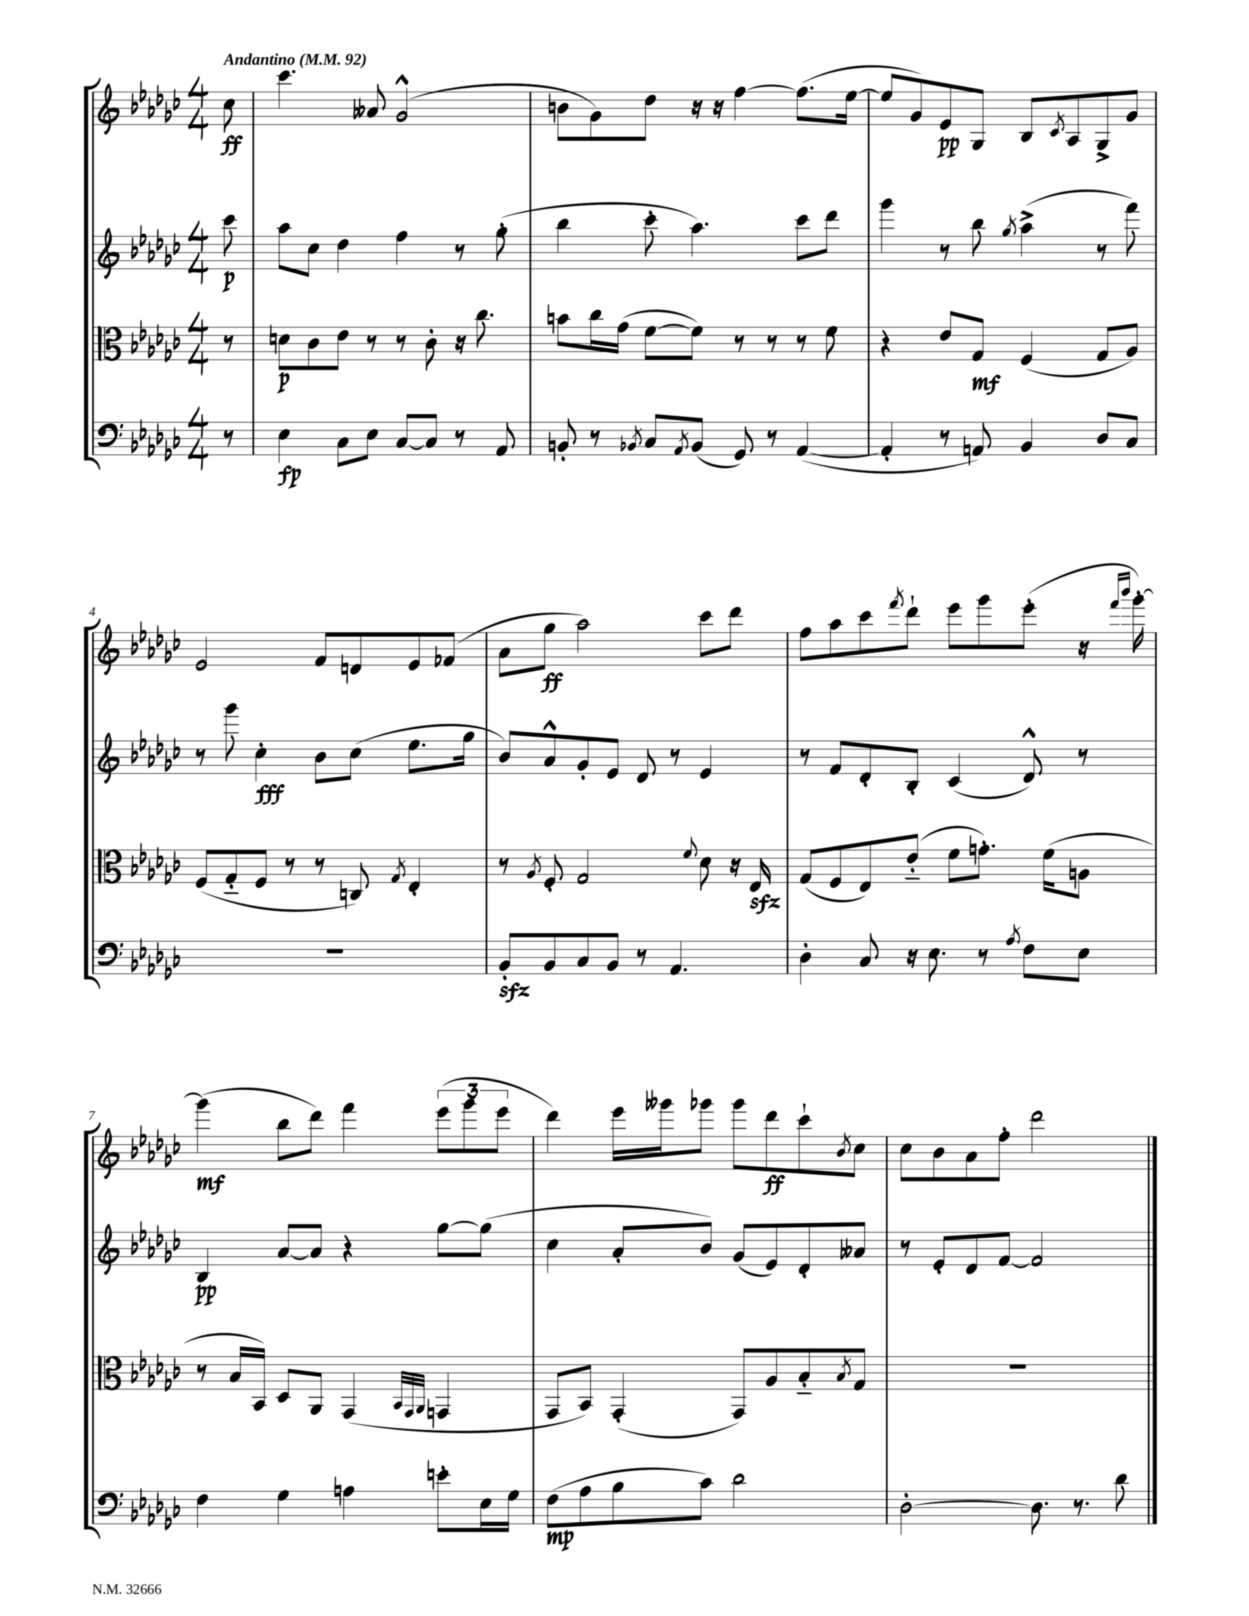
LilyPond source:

<<
\new StaffGroup <<
\new Staff = "s0" {
    \clef treble \key ges \major \numericTimeSignature \time 4/4 \partial 8 \tempo "Andantino" 4 = 92
    ces''8\ff |
    ces'''4. aeses'8 ges'2-^( |
    b'8 ges'8) des''8 r16 r16 f''4~ f''8.( ees''16~ |
    ees''8 ges'8) ees'8\pp ges8 bes8 \acciaccatura { ces'8 } aes8 ges8-> ges'8 |
    ees'2 f'8 d'8 ees'8 fes'8( |
    aes'8 ges''8\ff aes''2) ces'''8 des'''8 |
    f''8 aes''8 ces'''8 \acciaccatura { f'''8 } des'''8-! ees'''8 ges'''8 ees'''8-.( r16 \grace { f'''16 bes'''16 } ges'''16~-.) |
    ges'''4\mf( bes''8 des'''8) f'''4 \tuplet 3/2 { ees'''8( ges'''8 ees'''8 } |
    des'''4) ees'''16 geses'''16 ges'''8 ges'''8 des'''8\ff ces'''8-! \acciaccatura { bes'8 } ces''8 |
    ces''8 bes'8 aes'8 f''8-. des'''2 \bar "|." |
}
\new Staff = "s1" {
    \clef treble \key ges \major \numericTimeSignature \time 4/4 \partial 8
    ces'''8\p |
    aes''8 ces''8 des''4 f''4 r8 ges''8-.( |
    bes''4 ces'''8-. aes''4.) ces'''8 des'''8 |
    ges'''4 r8 bes''8 \acciaccatura { ges''8 } aes''4->( r8 f'''8) |
    r8 ges'''8 ces''4-.\fff bes'8 ces''8( ees''8. ges''16 |
    bes'8) aes'8-^ ges'8-. ees'8 des'8 r8 ees'4 |
    r8 f'8 des'8-. bes8-. ces'4( des'8-^) r8 |
    bes4\pp aes'8~ aes'8 r4 ges''8~ ges''8( |
    ces''4 aes'8-. bes'8) ges'8( ees'8) des'8-. aeses'8 |
    r8 ees'8-. des'8 f'8~ f'2 \bar "|." |
}
\new Staff = "s2" {
    \clef alto \key ges \major \numericTimeSignature \time 4/4 \partial 8
    r8 |
    d'8\p ces'8 ees'8 r8 r8 ces'8-. r16 ces''8. |
    b'8 ces''16 ges'16( f'8~ f'8) r8 r8 r8 f'8 |
    r4 ees'8 ges8\mf f4( ges8 aes8) |
    f8( ges8-_ f8 r8 r8 c8) \acciaccatura { ges8 } ees4-. |
    r8 \acciaccatura { aes8 } f8-. ges2 \appoggiatura { f'8 } des'8 r16 ees16\sfz |
    ges8( f8 ees8) ees'8-_( f'8 g'8.-.) f'16( a8 |
    r8 bes16 bes,16) des8 aes,8 ges,4( \grace { bes,32 ges,32 aes,32 } g,4 |
    ges,8 bes,8) ges,4-.( ges,8) aes8 bes8-_ \acciaccatura { bes8 } ges8 |
    R1 \bar "|." |
}
\new Staff = "s3" {
    \clef bass \key ges \major \numericTimeSignature \time 4/4 \partial 8
    r8 |
    ees4\fp ces8 ees8 ces8~ ces8 r8 aes,8 |
    b,8-. r8 \acciaccatura { bes,8 } ces8 \acciaccatura { aes,8 } bes,8( ges,8) r8 aes,4~( |
    aes,4-. r8 a,8) bes,4 des8 ces8 |
    R1 |
    bes,8-.\sfz bes,8 ces8 bes,8 r8 aes,4. |
    des4-. ces8 r16 ees8. r8 \acciaccatura { aes8 } f8 ees8 |
    f4 ges4 a4 e'8-. ees16 ges16 |
    f8\mp( aes8 bes8 ces'8) des'2 |
    des2~-. des8. r8. des'8 \bar "|." |
}
>>
>>
